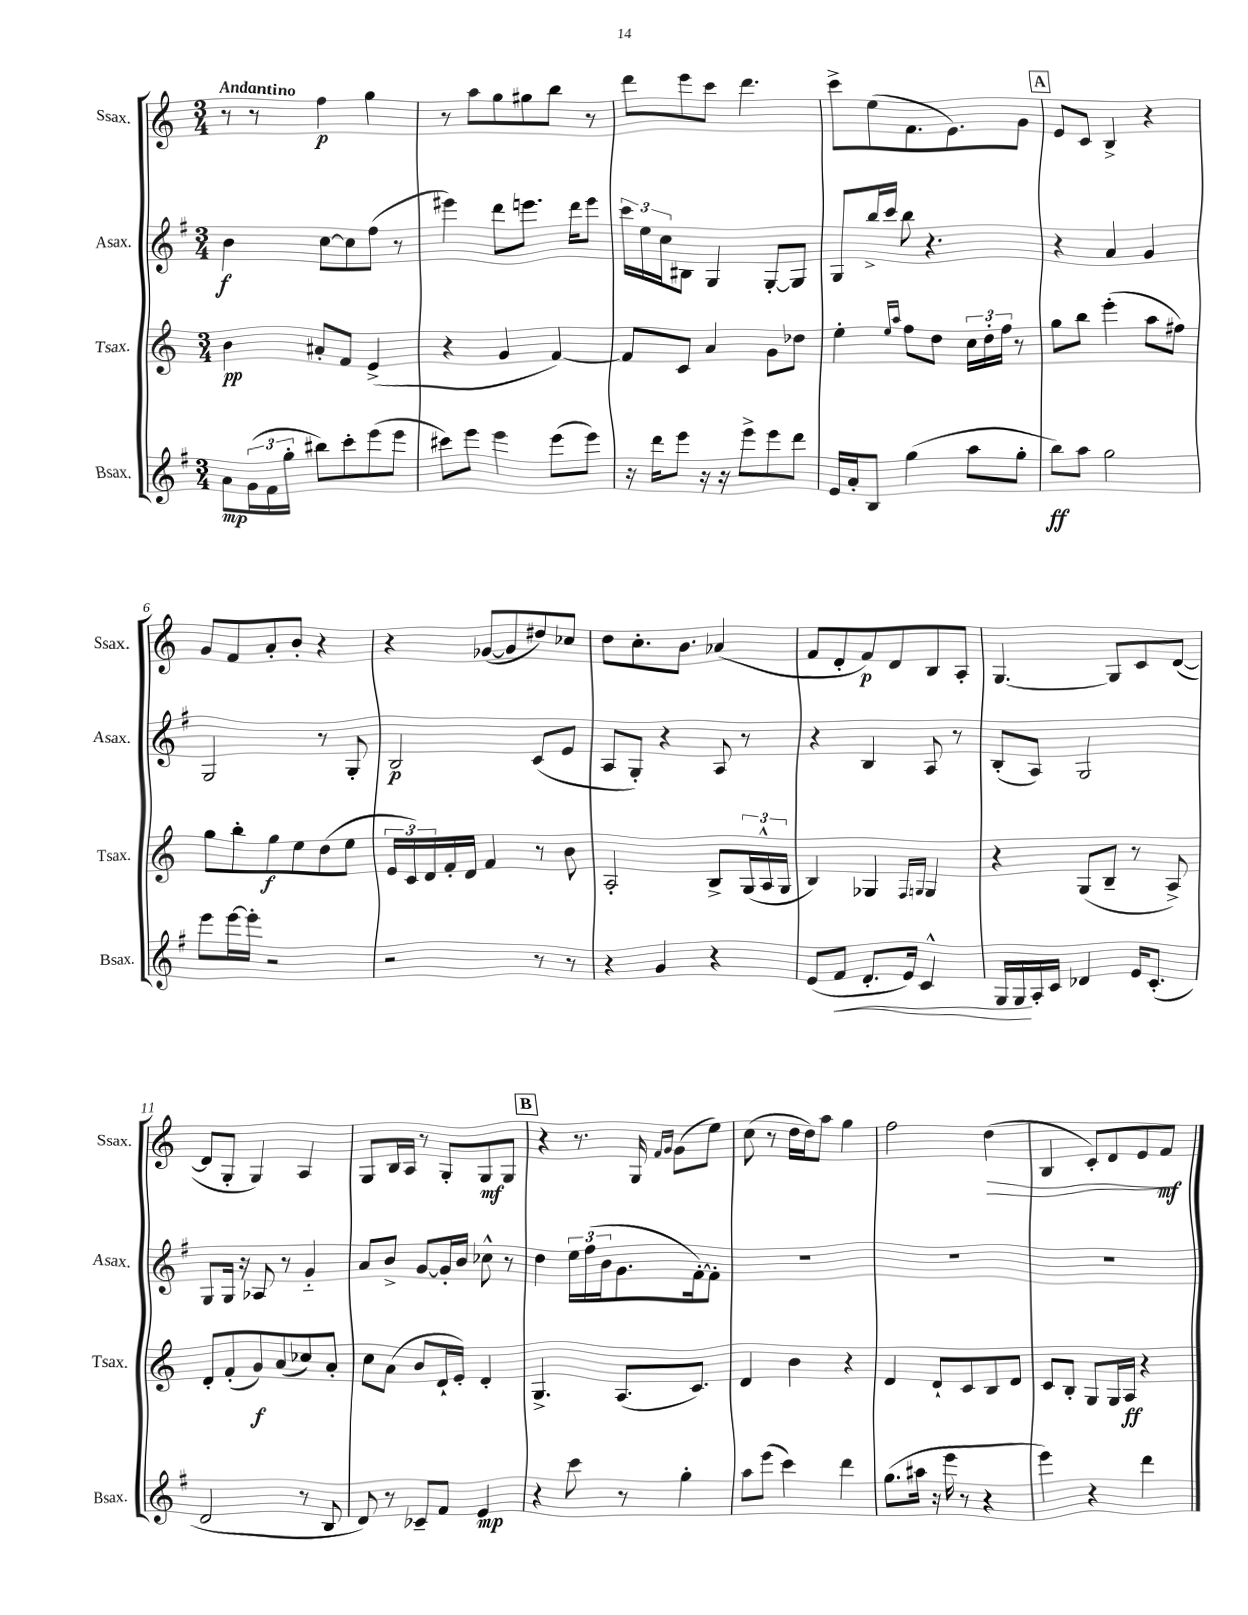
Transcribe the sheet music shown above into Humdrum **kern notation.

**kern	**kern	**kern	**kern
*staff4	*staff3	*staff2	*staff1
*clefG2	*clefG2	*clefG2	*clefG2
*k[f#]	*k[]	*k[f#]	*k[]
*M3/4	*M3/4	*M3/4	*M3/4
8a	4b	4b	8r
(24g	.	.	8r
24f#	.	.	.
24gg'	.	.	.
8bb#)	8a#'	[8cc	4ff
8ccc'	8f	8cc]	.
(8eee	(4e^	(8ff#	4gg
8eee	.	8r	.
=	=	=	=
8ccc#)	4r	4eee#)	8r
8eee	.	.	8aa
4eee	4g	8ddd	8gg
.	.	8.eee	8gg#
(8eee	[4f)	.	8bb
.	.	16ddd	.
8eee)	.	8eee	8r
=	=	=	=
16r	8f]	24ccc	8ddd
.	.	24ee	.
16ddd	.	.	.
.	.	24cc	.
8eee	8c	8B#	8eee
16r	4a	4G	8ccc
16r	.	.	.
8eee^	.	.	4.ddd
8eee	8g	[8G'	.
8ddd	8dd-	8G]	.
=	=	=	=
16e	4ee'	8G	8ccc^
16a'	.	.	.
8B	.	16bb^	(8ee
.	.	16ccc	.
.	16qqee	.	.
.	16qqaa	.	.
(4gg	8ff	8bb	8.f
.	8dd	4.r	.
.	.	.	8.e)
8aa	24cc	.	.
.	24dd'	.	.
.	24ff	.	.
8gg'	8r	.	8g
=	=	=	=
8bb)	8gg	4r	8e
8aa	8bb	.	8c
2gg	(4eee'	4a	4B^
.	8aa	4g	4r
.	8ff#)	.	.
=	=	=	=
8eee	8gg	2G	8g
[16eee	8bb'	.	8f
16eee']	.	.	.
2r	8gg	.	8a'
.	8ee	.	8b'
.	(8dd	8r	4r
.	8ee	8G'	.
=	=	=	=
2r	24e	2B	4r
.	24c)	.	.
.	24d	.	.
.	16f'	.	.
.	16d	.	.
.	4f	.	([8g-
.	.	.	8g-]
8r	8r	(8c	8dd#)
8r	8b	8e	8cc-
=	=	=	=
4r	2A'	8A	8dd
.	.	8G')	8.cc'
4g	.	4r	.
.	.	.	8.b
4r	8B^	8A	(4a-
.	(24G	8r	.
.	24A^^	.	.
.	24G	.	.
=	=	=	=
(8e	4B)	4r	8f
8f#	.	.	8d'
8.d'	4G-	4B	8f)
.	.	.	8d
16e)	.	.	.
.	16qqF	.	.
.	16qqG	.	.
4c^^	4G	8A	8B
.	.	8r	8A'
=	=	=	=
16G	4r	(8B'	[4.G
16G	.	.	.
16A'	.	8A)	.
16c	.	.	.
4d-	(8G	2G	.
.	8B~	.	8G]
16e	8r	.	8c
(8.c'	.	.	.
.	8A^)	.	([8d
=	=	=	=
2d	8d'	8G	8d]
.	(8f'	16G	8G'
.	.	16r	.
.	8g)	8A-	4G)
.	(8a	8r	.
8r	8cc-)	4g'~	4A
8B	8a'	.	.
=	=	=	=
8d)	8cc	8a	8G
8r	(8a	8b^	16B
.	.	.	16A
8c-~	8b	[8g	8r
8f#	16d`	16g']	8G'
.	16e')	16b	.
4e	4d'	8cc-^^	8G
.	.	8r	8G
=	=	=	=
4r	4.G^	4dd	4r
8ccc	.	24ee	8.r
.	.	(24ff#	.
.	.	24b	.
8r	(8.A	8.g	.
.	.	.	16G
.	.	.	16qqf
.	.	.	16qqg
4gg'	.	.	(8g
.	8.c)	[16f#')	.
.	.	8f#']	8ee)
=	=	=	=
8aa	4d	2.r	(8cc
(8eee	.	.	8r
4ccc)	4b	.	16dd
.	.	.	16dd)
.	.	.	8aa
4ddd	4r	.	4gg
=	=	=	=
(8.gg	4d	2.r	2ff
16aa#	.	.	.
16r	8d`	.	.
16eee	.	.	.
8r	8c	.	.
4r	8B	.	(4dd
.	8d	.	.
=	=	=	=
4eee)	8c	2.r	4B
.	8B'	.	.
4r	8G	.	8c')
.	16G	.	8d
.	16A	.	.
4ddd	4r	.	8e
.	.	.	8f
==	==	==	==
*-	*-	*-	*-
